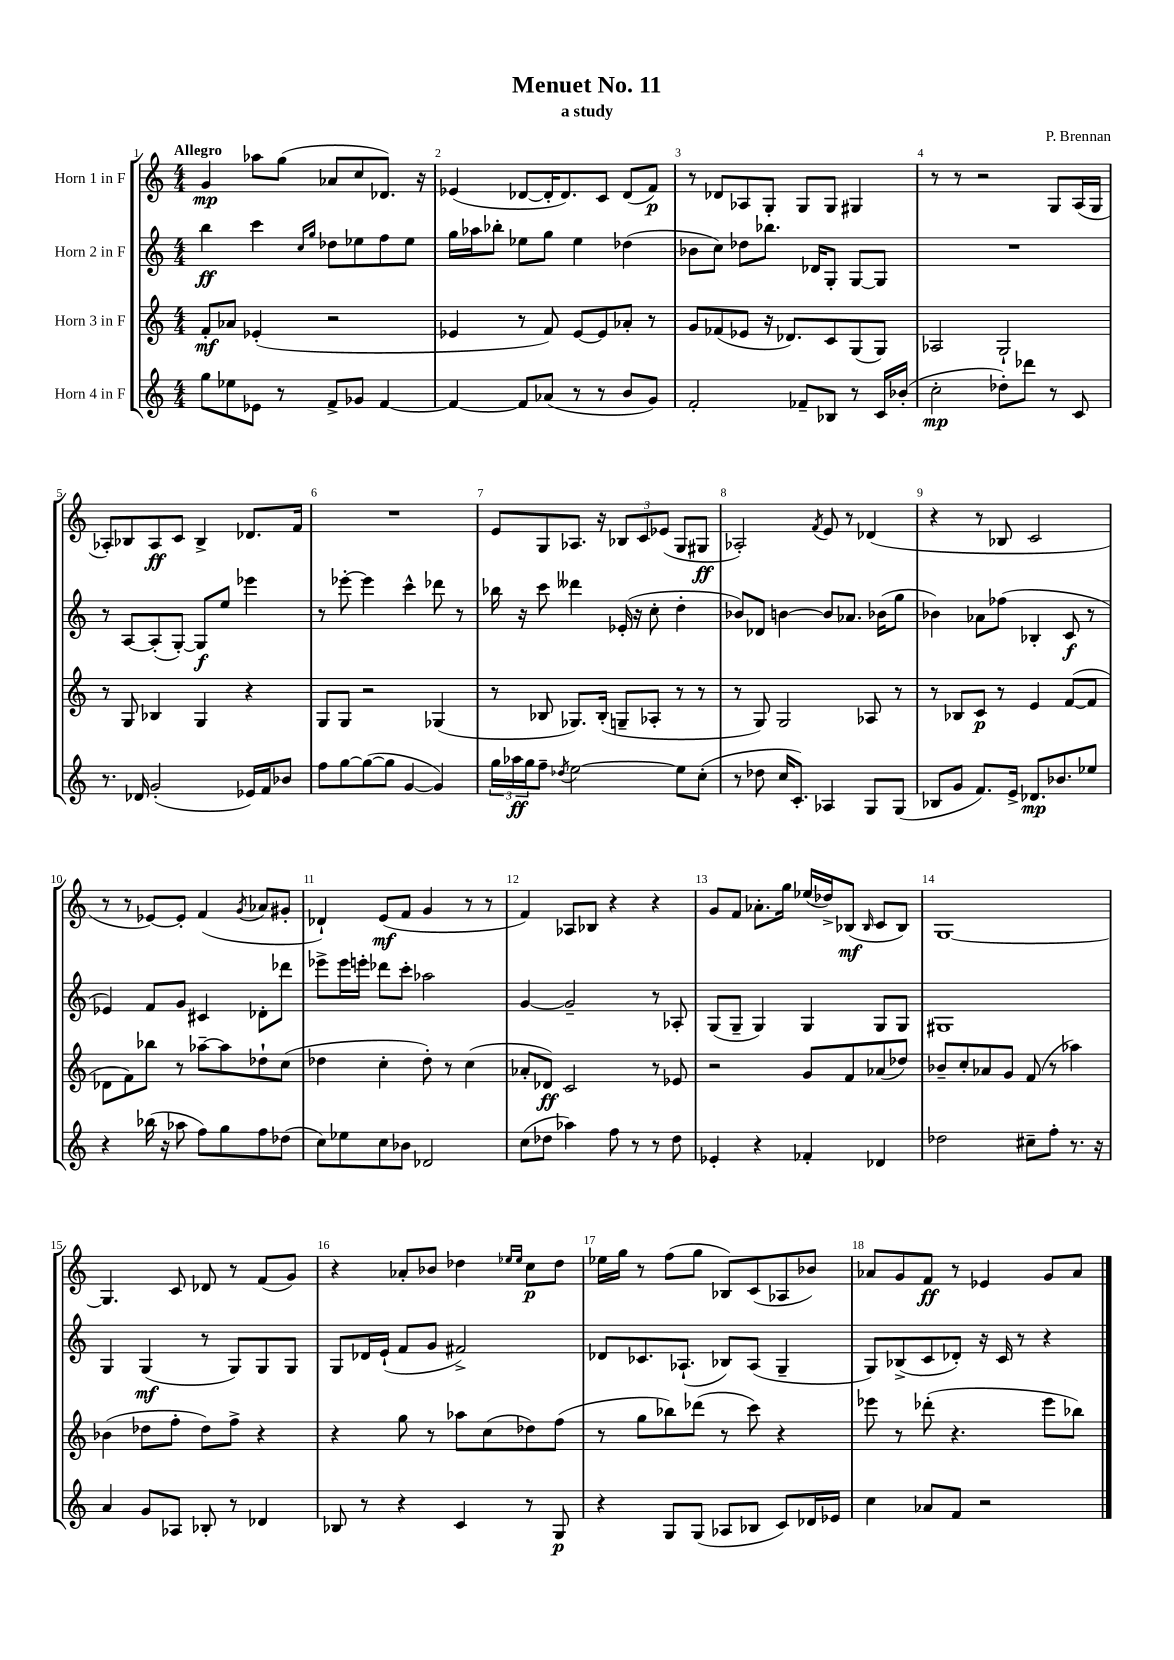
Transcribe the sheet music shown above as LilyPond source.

\header { title = "Menuet No. 11" composer = "P. Brennan" subtitle = "a study" }
<<
\new StaffGroup <<
\new Staff = "s0" \with { instrumentName = "Horn 1 in F" } {
    \clef treble \key c \major \numericTimeSignature \time 4/4 \tempo "Allegro"
    g'4\mp aes''8 g''8( aes'8 c''8 des'8.) r16 |
    ees'4( des'8~ des'16-. des'8.) c'8 des'8( f'8\p) |
    r8 des'8 aes8 g8-. g8 g8 gis4 |
    r8 r8 r2 g8 a16( g16 |
    aes8-.) bes8 aes8\ff c'8 bes4-> des'8. f'16 |
    R1 |
    e'8 g8 aes8. r16 \tuplet 3/2 { bes8 c'8 ees'8( } g8 gis8\ff |
    aes2-.) \acciaccatura { f'8 } e'8 r8 des'4( |
    r4 r8 bes8 c'2 |
    r8 r8 ees'8~) ees'8-. f'4( \acciaccatura { g'8 } aes'8 gis'8-. |
    des'4-!) e'8\mf( f'8 g'4 r8 r8 |
    f'4) aes8 bes8 r4 r4 |
    g'8 f'8 aes'8.-. g''16 ees''16( des''16->) bes8\mf( \grace { bes16 } c'8 bes8) |
    g1~ |
    g4. c'8 des'8 r8 f'8( g'8) |
    r4 aes'8-. bes'8 des''4 \grace { ees''16 ees''16 } c''8\p des''8 |
    ees''16 g''16 r8 f''8( g''8 bes8) c'8( aes8 bes'8) |
    aes'8 g'8 f'8\ff r8 ees'4 g'8 aes'8 \bar "|." |
}
\new Staff = "s1" \with { instrumentName = "Horn 2 in F" } {
    \clef treble \key c \major \numericTimeSignature \time 4/4
    b''4\ff c'''4 \grace { c''16 g''16 } des''8 ees''8 f''8 ees''8 |
    g''16 aes''16 bes''8-. ees''8 g''8 ees''4 des''4( |
    bes'8 c''8) des''8 bes''8. des'16 g8-. g8~ g8 |
    R1 |
    r8 a8~ a8-.( g8~-.) g8\f e''8 ees'''4 |
    r8 ees'''8~-. ees'''4 c'''4-^ des'''8 r8 |
    bes''16 r16 c'''8 deses'''4 ees'16-.( r16 c''8-. d''4-. |
    bes'8) des'8 b'4~ b'8 aes'8. bes'16( g''8 |
    bes'4) aes'8 fes''8( bes4-. c'8\f r8 |
    ees'4) f'8 g'8 cis'4 des'8-. des'''8 |
    ees'''8-> ees'''16 e'''16-. des'''8 c'''8-. aes''2 |
    g'4~ g'2-- r8 aes8-. |
    g8( g8-- g4) g4 g8 g8 |
    gis1 |
    g4 g4\mf( r8 g8) g8 g8 |
    g8 des'16 e'16-!( f'8 g'8 fis'2->) |
    des'8 ces'8. aes8.-!( bes8) aes8( g4-- |
    g8) bes8->( c'8 des'8-.) r16 c'16 r8 r4 \bar "|." |
}
\new Staff = "s2" \with { instrumentName = "Horn 3 in F" } {
    \clef treble \key c \major \numericTimeSignature \time 4/4
    f'8-.\mf aes'8 ees'4-.( r2 |
    ees'4 r8 f'8) ees'8~ ees'8 aes'8-. r8 |
    g'8 fes'8( ees'8 r16 des'8.) c'8 g8( g8) |
    aes2 g2-! |
    r8 g8 bes4 g4 r4 |
    g8 g8 r2 ges4( |
    r8 bes8 ges8.) bes16-.( g8-- aes8-. r8 r8 |
    r8 g8) g2 aes8 r8 |
    r8 bes8 c'8\p r8 e'4 f'8~( f'8 |
    des'8 f'8) bes''8 r8 aes''8~-- aes''8 des''8-! c''8( |
    des''4 c''4-. des''8-.) r8 c''4( |
    aes'8-. des'8\ff) c'2 r8 ees'8 |
    r2 g'8 f'8 aes'8( des''8) |
    bes'8-- c''8-. aes'8 g'8 f'8( r8 aes''4) |
    bes'4( des''8 f''8-. des''8) f''8-> r4 |
    r4 g''8 r8 aes''8 c''8( des''8) f''8( |
    r8 g''8 bes''8) des'''8( r8 c'''8) r4 |
    ees'''8 r8 des'''8-.( r4. ees'''8 bes''8) \bar "|." |
}
\new Staff = "s3" \with { instrumentName = "Horn 4 in F" } {
    \clef treble \key c \major \numericTimeSignature \time 4/4
    g''8 ees''8 ees'8 r8 f'8-> ges'8 f'4~ |
    f'4~ f'8 aes'8( r8 r8 b'8 g'8) |
    f'2-. fes'8-- bes8 r8 c'16 bes'16-.( |
    c''2-.\mp des''8-.) des'''8 r8 c'8 |
    r8. des'16 g'2-.( ees'16) f'16 bes'8 |
    f''8 g''8~ g''8~( g''8 g'4~ g'4) |
    \tuplet 3/2 { g''16 aes''16\ff g''16 } f''8-- \acciaccatura { des''8 } e''2~ e''8 c''8-.( |
    r8 des''8 c''16 c'8.-.) aes4 g8 g8( |
    bes8 g'8 f'8.) e'16-> des'8.\mp bes'8. ees''8 |
    r4 bes''16( r16 aes''8 f''8) g''8 f''8 des''8( |
    c''8) ees''8 c''8 bes'8 des'2 |
    c''8( des''8 aes''4) f''8 r8 r8 des''8 |
    ees'4-. r4 fes'4-. des'4 |
    des''2 cis''8-- f''8-. r8. r16 |
    a'4 g'8 aes8 bes8-. r8 des'4 |
    bes8 r8 r4 c'4 r8 g8\p |
    r4 g8 g8( aes8 bes8 c'8) des'16 ees'16 |
    c''4 aes'8 f'8 r2 \bar "|." |
}
>>
>>
\layout { \context { \Score \override BarNumber.break-visibility = ##(#f #t #t) barNumberVisibility = #all-bar-numbers-visible } }
